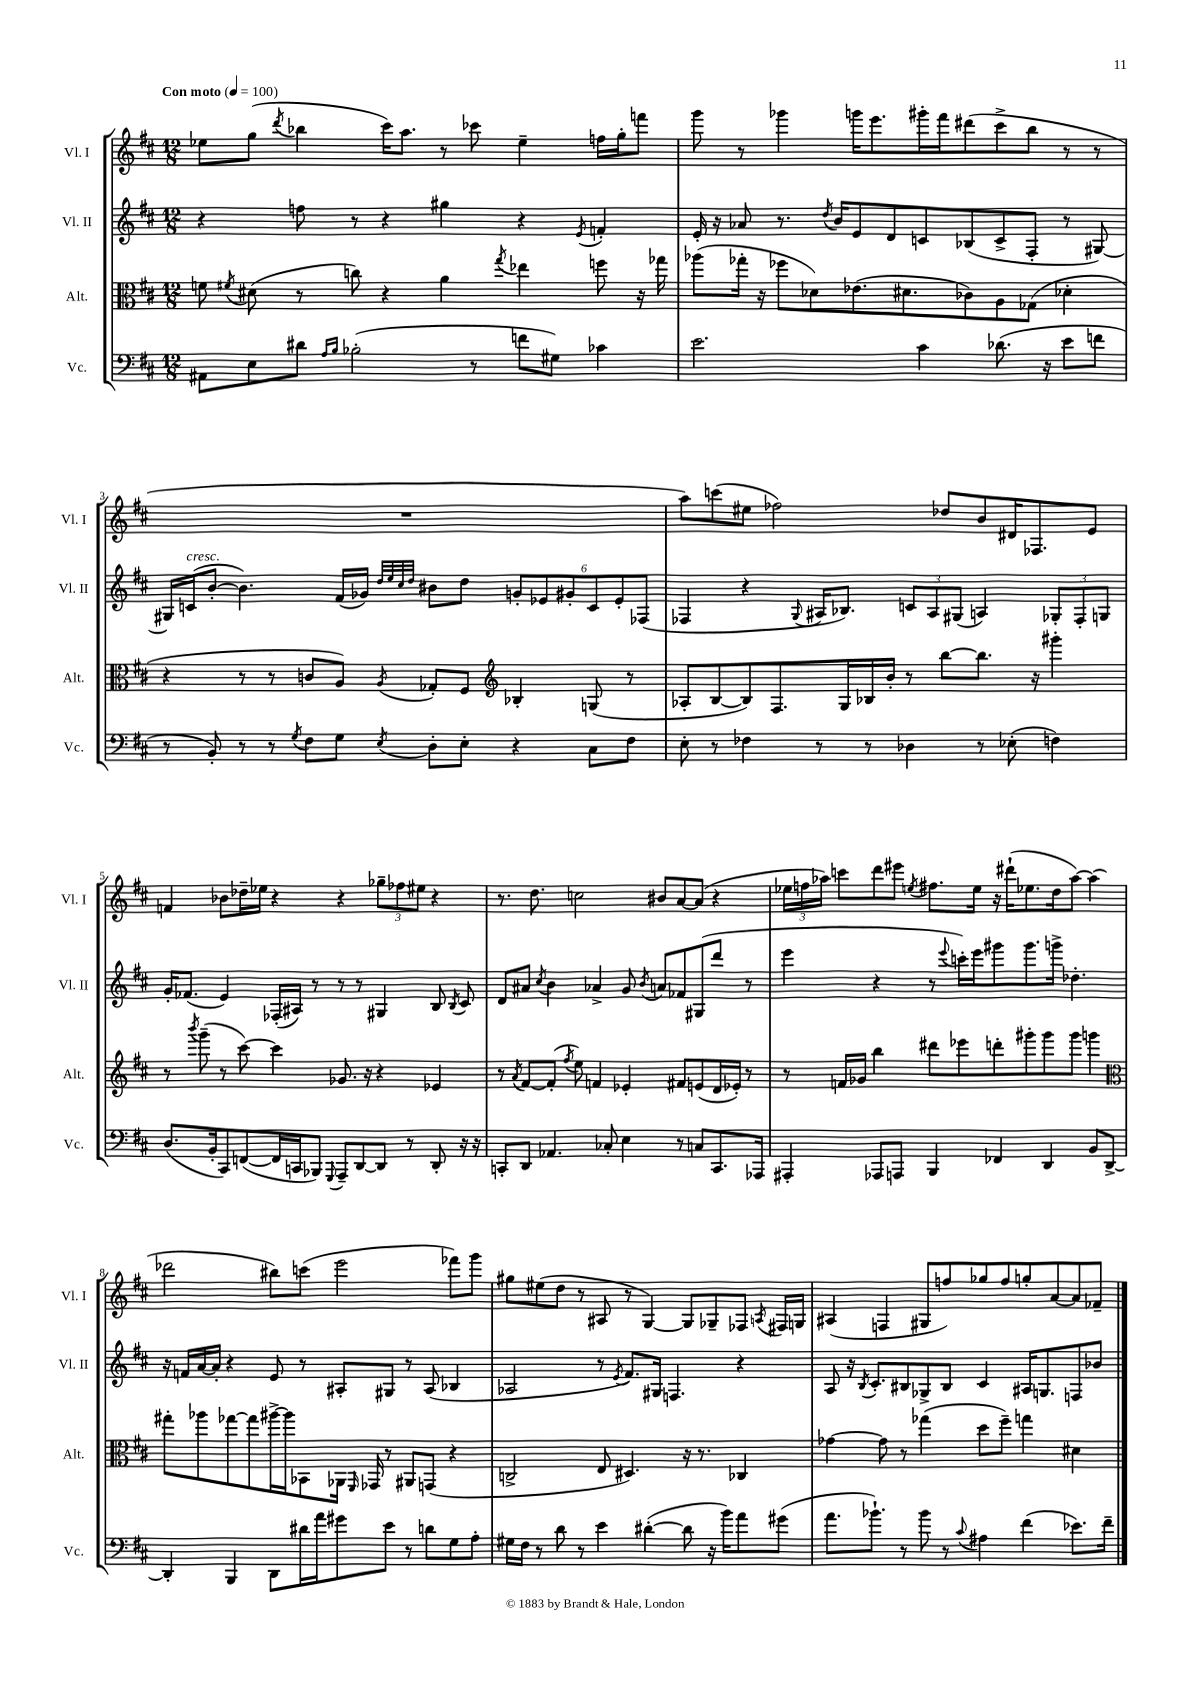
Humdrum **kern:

**kern	**kern	**kern	**kern
*part4	*part3	*part2	*part1
*staff4	*staff3	*staff2	*staff1
*I"Vc.	*I"Alt.	*I"Vl. II	*I"Vl. I
*I'Vc.	*I'Alt.	*I'Vl. II	*I'Vl. I
*clefF4	*clefC3	*clefG2	*clefG2
*k[f#c#]	*k[f#c#]	*k[f#c#]	*k[f#c#]
*M12/8	*M12/8	*M12/8	*M12/8
*MM100	*MM100	*MM100	*MM100
=1	=1	=1	=1
!	!	!	!LO:TX:a:B:t=Con moto
8AA#X\L	8fn\	4r	8ee-X\L
.	8qf#X/	.	.
8E\	(8d#X\	.	(8gg\J
.	.	.	8qddd/
8d#X\J	8r	8ffn\	4bb-X\
16qqA/LL	.	.	.
16qqB/JJ	.	.	.
(2B-X'\	8ccn\)	8r	.
.	4r	4r	16ccc#\KL)
.	.	.	8.aa\J
.	4a\	4gg#X\	8r
8r	.	.	8ccc-X\
.	8qgg/	.	.
8fn\L	4ee-X\	4r	4ee-~\
8G#X\J)	.	.	.
.	.	8qe/	.
4c-X\	8ffn\	4fn'/	16ffn\LL
.	.	.	16gg'\J
.	16r	.	8fffn\J
.	16gg-X\	.	.
=2	=2	=2	=2
2.e\	(8aa-X\L	16e'/	8ggg\
.	.	16r	.
.	16gg-X'\Jk	8a-X/	8r
.	16r	.	.
.	8ff-X\L	8.r	4ggg-X\
.	8d-X\)	.	.
.	.	8qdd/	.
.	.	16b/KL	.
.	(8.e-X\	8e/	16gggn\KL
.	.	.	8.eee\
.	.	8d/	.
.	8.d#X\	.	.
4c#\	.	8cn/	16ggg#X'\L
.	.	.	16fff#\J
.	8c-X\)	(8B-X/	(8ddd#X\
(8.d-X\	8A\	8c^/	8ccc#^\
.	(8G-X\J	8F#'/J	8bb\J
16r	.	.	.
8e\L	4d-X'\	8r	8r
8fn\J	.	[8G#X/)	8r
!!LO:LB:g=z
=3	=3	=3	=3
8r	4r	16G#X/LL]	1.r
!	!	!LO:TX:a:i:t=cresc.	!
.	.	(16cn/J	.
8BB'/)	.	[8b'/J	.
8r	8r	4.b\])	.
8r	8r	.	.
8qG/	.	.	.
8F#\L	8cn/L	.	.
8G\J	8A/J)	(16f#/LL	.
.	.	16g-X/JJ)	.
.	.	32qqdd/LLL	.
.	.	32qqee/	.
.	.	32qqcc#/	.
8qE/	8qA/	32qqdd/JJJ	.
8D'\L	8G-X'/L	8b#X\L	.
8E'\J	8F#/J	8dd\J	.
*	*clefG2	*	*
4r	4B-X'/	12gn'/L	.
.	.	12e-X/	.
.	.	12g#X'/	.
8C#\L	(8Gn/	12c/	.
.	.	12e-'/	.
8F#\J	8r	.	.
.	.	(12F-X/J	.
=4	=4	=4	=4
8E'\	8A-X'/L	4F-X/	8aa\L)
8r	[8B/	.	(8cccn\
4F-X\	8B/])	4r	8ee#X\J
.	8.F#/	.	2ff-X\)
.	.	8qqG/	.
8r	.	16A#X/KL	.
.	16G/L	8.B-X/J)	.
8r	16B-X/	.	.
.	16b'/JJ	.	.
4D-X\	8r	12cn/L	.
.	.	12A#/	.
.	[8bb\L	.	8dd-X/L
.	.	(12G#X/J	.
8r	8.bb\J]	4An/)	8b/
(8E-X'\	.	.	16d#X/K
.	16r	.	8.F-X/
4Fn\)	4ggg#X'\	12G-X'/L	.
.	.	12F-'/	.
.	.	.	8e/J
.	.	12Gn/J	.
!!LO:LB:g=z
=5	=5	=5	=5
(8.D/L	8r	16g'/KL	4fn/
.	.	(8.f-X/J	.
.	8qbbb/	.	.
.	(8ggg~\	.	.
16BB'/k	.	.	.
8CC#/)	8r	4e/)	8b-X\L
([8FFn/	[8ccc#\)	.	16dd-X~\L
.	.	.	16ee-X\JJ
16FF/L]	4ccc#\]	(16F-X'/LL	4r
16CCn/J	.	16A#X/JJ)	.
8BBB-X/J)	.	8r	.
8qqGGG/	.	.	.
8AAA~/L	8.g-X/	8r	4r
[8DD/	.	8r	.
.	16r	.	.
8DD/J]	4r	4G#X/	12gg-X~\L
.	.	.	12ff-X\
8r	.	.	.
.	.	.	12ee#X\J
8DD'/	4e-X/	8B/	4r
.	.	8qB/	.
16r	.	8c#/	.
16r	.	.	.
=6	=6	=6	=6
8CCn'/L	8r	8d/L	8.r
.	8qa/	.	.
8DD/J	[8f#/L	8a#X/J	.
.	.	.	8.dd\
.	.	8qcc#/	.
4.AA-X/	(8f#'/J]	4b\	.
.	8qff#/	.	.
.	8ee\)	.	2ccn\
.	4fn/	4a-X^/	.
8C-X'/	.	.	.
4E\	4e-X'/	8g/	.
.	.	8qb/	.
.	.	8an/L	8b#X/L
8r	8f#X/L	8f-X/	[8a/
8Cn/L	(8en/	(8G#X/	(8a/J]
8.CC/	16d/L	8ddd/J	4r
.	16e-X'/JJ)	.	.
.	8r	8r	.
16AAA-X/Jk	.	.	.
=7	=7	=7	=7
4AAA#X'/	8r	4eee\	24ee-X\LL
.	.	.	24ffn\
.	.	.	24aa-X\JJ)
.	16fn/LL	.	8cccn\L
.	16g-X/JJ	.	.
8AAA-X/L	4bb\	4r	8ddd\
8AAAn/J	.	.	8eee#X\J
.	.	.	8qeen/
4BBB/	8ddd#X\L	8r	8.ff#X\L
.	.	8qqeee/	.
.	8eee-X\	16cccn'\LL)	.
.	.	16eee\J	16ee\Jk
4FF-X/	8dddn'\	8ggg#X\	16r
.	.	.	(16ddd#X`\KL
.	8ggg#X'\	8.ggg#\	8.ee-X\
4DD/	8ggg#\	.	.
.	.	16gggn^\Jk	16dd\k
.	8ggg#\J	4.dd-X'\	[8aa-\J)
8BB/L	4gggn\	.	(4aa-\]
[8DD^/J	.	.	.
!!LO:LB:g=z
=8	=8	=8	=8
*	*clefC3	*	*
4DD'/]	8gg#X'\L	16r	2ddd-X\
.	.	16fn/LL	.
.	8aa-X\	[16a/	.
.	.	16a'/JJ]	.
4BBB/	[8gg-X\	4r	.
.	8gg-\]	.	.
8DD\L	[16aa#X^\L	8e/	8bb#X\L)
.	16aa#\J]	.	.
16d#X\L	8BB-X\	8r	(8cccn\J
16a\J	.	.	.
8g#X\	16AA-X\Jk	8A#X'/L	2eee\
.	16qqFF#/	.	.
.	16GG-X/	.	.
8e\J	8r	8G#X/J	.
8r	8AA#X/L	8r	.
8dn\L	(8GGn/J	(8A#/	.
8G\	4r	4B-X/	8fff-X\L)
8A'\J	.	.	8ggg\J
=9	=9	=9	=9
16G#X\LL	2Cn^/	2A-X/	8gg#X\L
16F#\JJ	.	.	.
8r	.	.	(8ee#X\
8d\	.	.	8dd\J
8r	.	.	8r
4e\	8E/	8r	8A#X/
.	.	8qe/	.
.	4.D#X/)	8.f#/L)	8r
([4d#X'\	.	.	[4G/)
.	.	16G#X/Jk	.
.	.	4.Fn/	.
8d#\]	16r	.	8G/L]
.	8.r	.	.
16r	.	.	8G-X~/
16b\KL)	.	.	.
8a\	4C-X/	4r	8F-X/J
.	.	.	8qAn/
(8g#X\J	.	.	16F#X/LL
.	.	.	16Gn/JJ
=10	=10	=10	=10
8.a\L	[4g-X\	8A/	(4A#X/
.	.	16r	.
.	.	8qB/	.
8.b-X`\J)	.	8.c#'/L	.
.	8g-\]	.	4Fn/
8r	8r	8B#X/	.
8b-\	(4gg-X\	8G-X^/	8G#X/L
8r	.	8B#/J	8ffn/)
8qqc#/	.	.	.
4A#X\	8dd\L	4c#/	8gg-X/
.	8ff#~\J)	.	8ff/
(4f#\	4ggn\	16A#X/KL	8ggn'/
.	.	8.Gn/	.
.	.	.	[8a/
8.e-X\L)	4d#X\	8Fn/	8a/]
.	.	8b-X/J	8f-X~/J
16f#~\Jk	.	.	.
==	==	==	==
*-	*-	*-	*-
